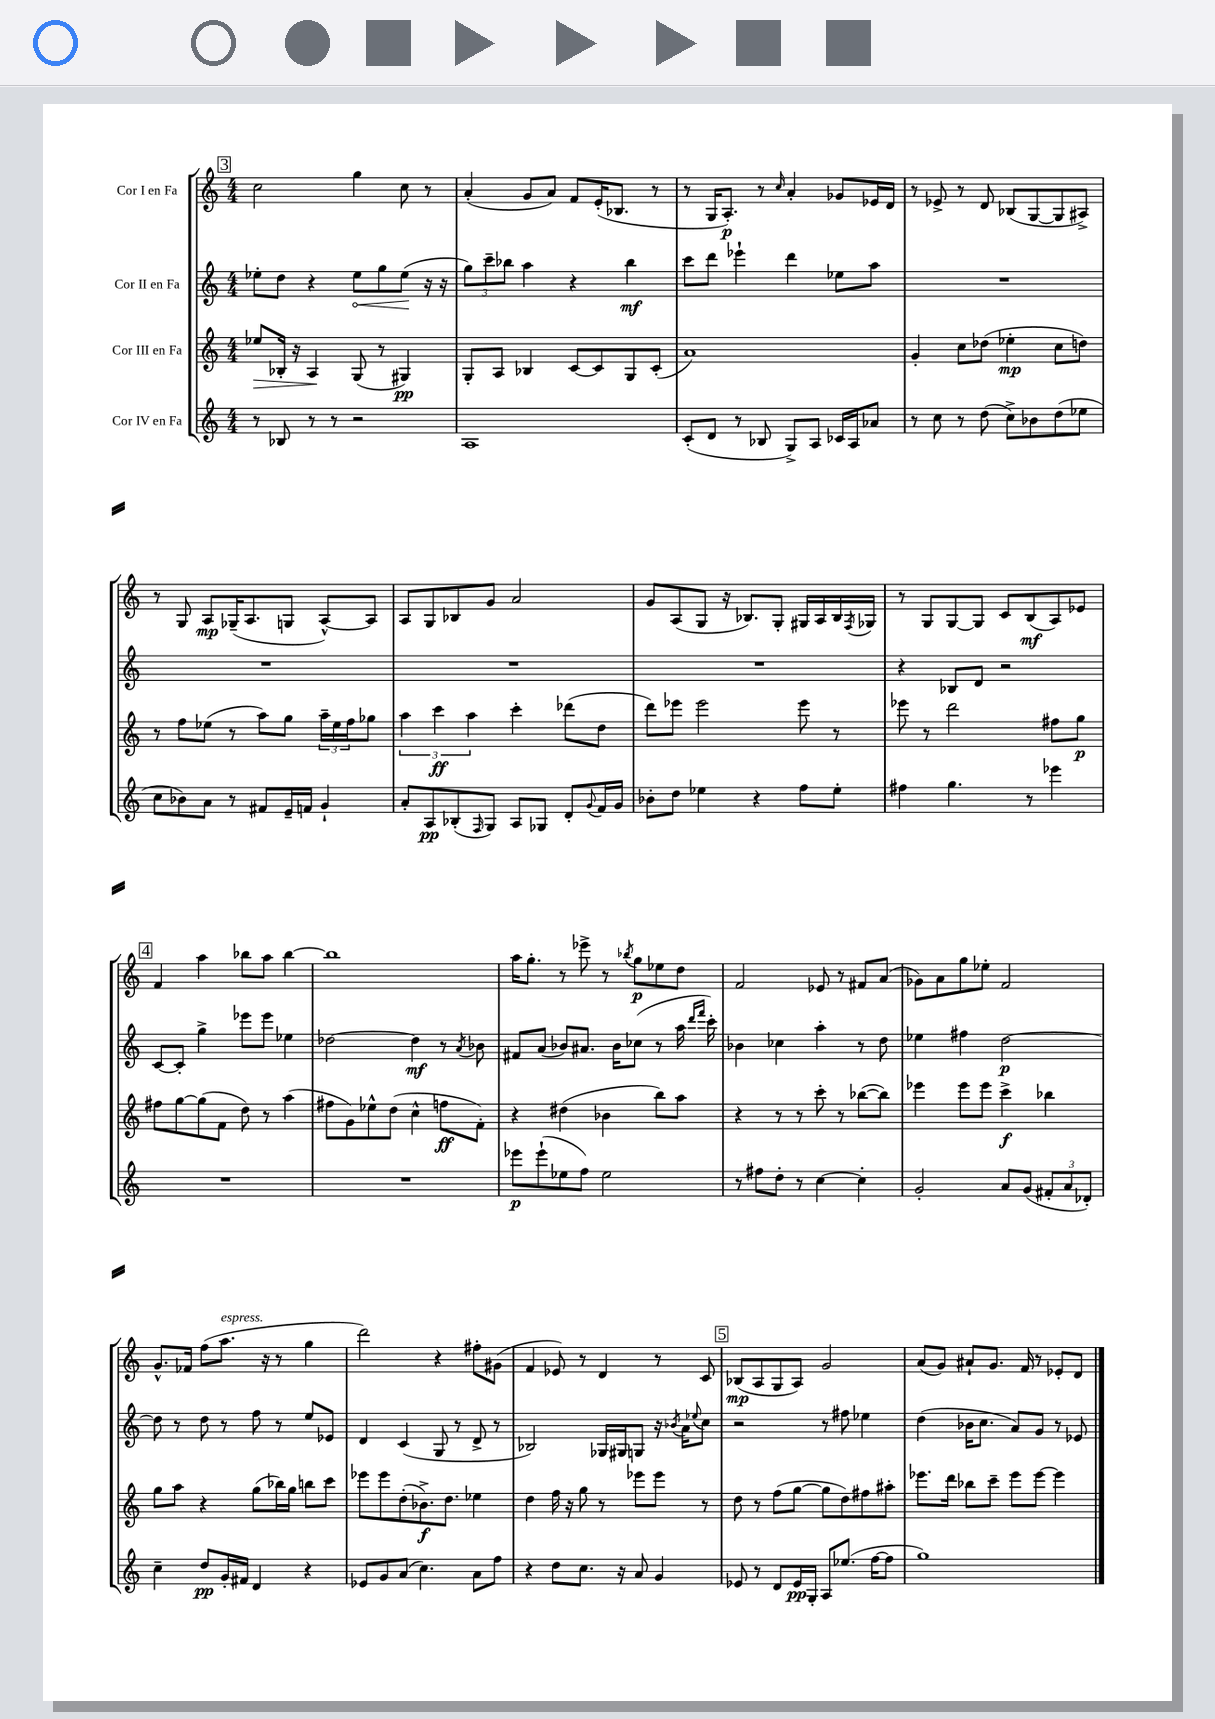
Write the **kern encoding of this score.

**kern	**dynam	**kern	**dynam	**kern	**dynam	**kern	**dynam
*part4	*part4	*part3	*part3	*part2	*part2	*part1	*part1
*staff4	*staff4	*staff3	*staff3	*staff2	*staff2	*staff1	*staff1
*I"Cor IV en Fa	*	*I"Cor III en Fa	*	*I"Cor II en Fa	*	*I"Cor I en Fa	*
*clefG2	*	*clefG2	*	*clefG2	*	*clefG2	*
*k[]	*	*k[]	*	*k[]	*	*k[]	*
*M4/4	*	*M4/4	*	*M4/4	*	*M4/4	*
!!LO:REH:place=s1:t=3
=121	=121	=121	=121	=121	=121	=121	=121
!	!	!	!LO:HP:b	!	!	!	!
8r	.	8ee-X/L	>	8ee-X'\L	.	2cc\	.
8B-X/	.	16B-X'/Jk	.	8dd\J	.	.	.
.	.	16r	.	.	.	.	.
8r	.	4A/	.	4r	.	.	.
8r	.	.	.	.	.	.	.
!	!	!	!	!	!LO:HP:b	!	!
2r	.	(8G/	]	8ee-\L	<	4gg\	.
.	.	8r	.	8gg\	.	.	.
.	.	4G#X/)	pp	(8ee-\J	.	8cc\	.
.	.	.	.	16r	[	8r	.
.	.	.	.	16r	.	.	.
=122	=122	=122	=122	=122	=122	=122	=122
1A	.	8G'/L	.	12gg\L)	.	(4a'/	.
.	.	.	.	12ccc~\	.	.	.
.	.	8A/J	.	.	.	.	.
.	.	.	.	12bb-X\J	.	.	.
.	.	4B-X/	.	4aa\	.	8g/L	.
.	.	.	.	.	.	8a/J)	.
.	.	[8c/L	.	4r	.	8f/L	.
.	.	8c/]	.	.	.	(16e'/K	.
.	.	.	.	.	.	8.B-X/J	.
.	.	8G/	.	4bb-\	mf	.	.
.	.	(8c'/J	.	.	.	8r	.
=123	=123	=123	=123	=123	=123	=123	=123
(8c'/L	.	1a)	.	8ccc\L	.	8r	.
8d/J	.	.	.	8ddd\J	.	16G/KL	.
.	.	.	.	.	.	8.A'/J)	p
8r	.	.	.	4eee-X`\	.	.	.
8B-X/	.	.	.	.	.	8r	.
.	.	.	.	.	.	16qqcc/	.
8G^/L)	.	.	.	4ddd\	.	4a'/	.
8A/J	.	.	.	.	.	.	.
16c-X/LL	.	.	.	8ee-X\L	.	8g-X/L	.
16A/J	.	.	.	.	.	.	.
8a-X/J	.	.	.	8aa\J	.	16e-X/L	.
.	.	.	.	.	.	16d/JJ	.
=124	=124	=124	=124	=124	=124	=124	=124
8r	.	4g'/	.	1r	.	8r	.
8cc\	.	.	.	.	.	8e-X^/	.
8r	.	8cc\L	.	.	.	8r	.
(8dd\	.	(8dd-X\J	.	.	.	8d/	.
8cc^\L)	.	4ee-X'\	mp	.	.	(8B-X/L	.
8b-X\	.	.	.	.	.	[8G/	.
(8dd\	.	8cc\L	.	.	.	8G/]	.
8ee-X\J	.	8ddn\J)	.	.	.	8A#X^/J)	.
!!LO:LB:g=z
=125	=125	=125	=125	=125	=125	=125	=125
8cc\L	.	8r	.	1r	.	8r	.
8b-X\)	.	8ff\L	.	.	.	8G/	.
8a\J	.	(8ee-X\J	.	.	.	8A/L	mp
8r	.	8r	.	.	.	(16G-X~/K	.
.	.	.	.	.	.	8.A/	.
8f#X/L	.	8aa\L)	.	.	.	.	.
16e~/L	.	8gg\J	.	.	.	8Gn/J	.
16fn/JJ	.	.	.	.	.	.	.
4g`/	.	24aa~\LL	.	.	.	[8A^^/L)	.
.	.	24ee-\	.	.	.	.	.
.	.	24ff\J	.	.	.	.	.
.	.	8gg-X\J	.	.	.	8A/J]	.
=126	=126	=126	=126	=126	=126	=126	=126
8a'/L	.	6aa\	.	1r	.	8A/L	.
8A/	pp	.	.	.	.	8G/	.
.	.	6ccc\	ff	.	.	.	.
(8B-X'/	.	.	.	.	.	8B-X/	.
.	.	6aa\	.	.	.	.	.
16qqF/	.	.	.	.	.	.	.
8G/J)	.	.	.	.	.	8g/J	.
8A/L	.	4ccc'\	.	.	.	2a/	.
8G-X/J	.	.	.	.	.	.	.
8d'/L	.	(8ddd-X\L	.	.	.	.	.
8qqg/	.	.	.	.	.	.	.
16f/L	.	8dd\J	.	.	.	.	.
16g/JJ	.	.	.	.	.	.	.
=127	=127	=127	=127	=127	=127	=127	=127
8b-X'\L	.	8ddd\L)	.	1r	.	8g/L	.
8dd\J	.	8eee-X\J	.	.	.	(8A/	.
4ee-X\	.	2eee-\	.	.	.	8G/J	.
.	.	.	.	.	.	16r	.
.	.	.	.	.	.	8.B-X/L)	.
4r	.	.	.	.	.	.	.
.	.	.	.	.	.	8G'/J	.
8ff\L	.	8eee-\	.	.	.	16G#X/LL	.
.	.	.	.	.	.	16A/	.
8ee-'\J	.	8r	.	.	.	16B-/	.
.	.	.	.	.	.	8qF/	.
.	.	.	.	.	.	16G-X/JJ	.
=128	=128	=128	=128	=128	=128	=128	=128
4ff#X\	.	8eee-X\	.	4r	.	8r	.
.	.	8r	.	.	.	8G/L	.
4.gg\	.	2ddd\	.	8B-X/L	.	[8G/	.
.	.	.	.	8d/J	.	8G/J]	.
.	.	.	.	2r	.	8c/L	.
8r	.	.	.	.	.	(8B/	mf
4eee-X\	.	8ff#X\L	.	.	.	8A/)	.
.	.	8gg\J	p	.	.	8e-X/J	.
!!LO:LB:g=z
!!LO:REH:place=s1:t=4
=129	=129	=129	=129	=129	=129	=129	=129
1r	.	8ff#X\L	.	[8c/L	.	4f/	.
.	.	[8gg\	.	8c'/J]	.	.	.
.	.	(8gg\]	.	4gg^\	.	4aa\	.
.	.	8f\J	.	.	.	.	.
.	.	8dd\)	.	8eee-X\L	.	8bb-X\L	.
.	.	8r	.	8eee-\J	.	8aa\J	.
.	.	(4aa\	.	4ee-X\	.	[4bb-\	.
=130	=130	=130	=130	=130	=130	=130	=130
1r	.	8ff#X\L	.	[2dd-X\	.	1bb-]	.
.	.	8g\)	.	.	.	.	.
.	.	8ee-X^^\	.	.	.	.	.
.	.	(8dd\J	.	.	.	.	.
.	.	4cc^^\	.	4dd-\]	mf	.	.
.	.	8ffn\L	ff	8r	.	.	.
.	.	.	.	8qa/	.	.	.
.	.	8f'\J)	.	8b-X\	.	.	.
=131	=131	=131	=131	=131	=131	=131	=131
8eee-X\L	p	4r	.	8f#X/L	.	16aa\KL	.
.	.	.	.	.	.	8.gg'\J	.
(8eee-`\	.	.	.	(8a/J	.	.	.
8ee-X\	.	(4dd#X\	.	8b-X/L)	.	8r	.
8ff\J)	.	.	.	8.a#X/J	.	8eee-X^\	.
2ee-\	.	4b-X\	.	.	.	8r	.
.	.	.	.	16b-\KL	.	.	.
.	.	.	.	.	.	8qbb-X/	.
.	.	.	.	(8cc-X\J	.	8gg\L	p
.	.	8bb\L)	.	8r	.	8ee-X\	.
.	.	8aa\J	.	16aa\	.	8dd\J	.
.	.	.	.	16qqddd/LL	.	.	.
.	.	.	.	16qqfff/JJ	.	.	.
.	.	.	.	16ccc'\)	.	.	.
=132	=132	=132	=132	=132	=132	=132	=132
8r	.	4r	.	4b-X\	.	2f/	.
8ff#X\L	.	.	.	.	.	.	.
8dd'\J	.	8r	.	4cc-X\	.	.	.
8r	.	8r	.	.	.	.	.
[4cc\	.	8ccc'\	.	4aa'\	.	8e-X/	.
.	.	8r	.	.	.	8r	.
4cc'\]	.	([8bb-X\L	.	8r	.	8f#X/L	.
.	.	8bb-\J])	.	8dd\	.	(8a/J	.
=133	=133	=133	=133	=133	=133	=133	=133
2g'/	.	4eee-X\	.	4ee-X\	.	8g-X\L)	.
.	.	.	.	.	.	8a\	.
.	.	8eee-\L	.	4ff#X\	.	8gg\	.
.	.	8eee-\J	.	.	.	8ee-X'\J	.
8a/L	.	4ccc^\	f	[2dd\	p	2f/	.
(8g/J	.	.	.	.	.	.	.
12f#X'/L	.	4bb-X\	.	.	.	.	.
12a/	.	.	.	.	.	.	.
12d-X'/J)	.	.	.	.	.	.	.
!!LO:LB:g=z
=134	=134	=134	=134	=134	=134	=134	=134
4cc~\	.	8gg\L	.	8dd\]	.	8.g^^/L	.
.	.	8aa\J	.	8r	.	.	.
.	.	.	.	.	.	16f-X/Jk	.
8dd/L	pp	4r	.	8dd\	.	(8ff\L	.
!	!	!	!	!	!	!LO:TX:a:i:t=espress.	!
16g'/L	.	.	.	8r	.	8.aa\J	.
16f#X/JJ	.	.	.	.	.	.	.
4d/	.	(8gg\L	.	8ff\	.	.	.
.	.	.	.	.	.	16r	.
.	.	16bb-X\L)	.	8r	.	8r	.
.	.	16gg\JJ	.	.	.	.	.
4r	.	8bbn\L	.	8ee/L	.	4gg\	.
.	.	8ccc\J	.	8e-X/J	.	.	.
=135	=135	=135	=135	=135	=135	=135	=135
8e-X/L	.	8eee-X\L	.	4d/	.	2ddd\)	.
8g/	.	8eee-\	.	.	.	.	.
(8a/J	.	(8dd'\	.	(4c/	.	.	.
4.cc\)	.	8.b-X^\)	f	.	.	.	.
.	.	.	.	8G/	.	4r	.
.	.	8.dd\J	.	.	.	.	.
.	.	.	.	8r	.	.	.
8a\L	.	4ee-X\	.	8d^/	.	8ff#X'\L	.
8ff\J	.	.	.	8r	.	(8g#X\J	.
=136	=136	=136	=136	=136	=136	=136	=136
4r	.	4dd\	.	2B-X/)	.	4f/	.
8dd\L	.	16ff\	.	.	.	8e-X/)	.
.	.	16r	.	.	.	.	.
8.cc\J	.	8gg\	.	.	.	8r	.
.	.	8r	.	16G-X/LL	.	4d/	.
16r	.	.	.	16G#X/J	.	.	.
8a/	.	8eee-X\L	.	8Gn/J	.	.	.
4g/	.	8eee-\J	.	16r	.	8r	.
.	.	.	.	8qb-X/	.	.	.
.	.	.	.	16a\KL	.	.	.
.	.	.	.	8qqee-X/	.	.	.
.	.	8r	.	8cc\J	.	8c/	.
!!LO:REH:place=s1:t=5
=137	=137	=137	=137	=137	=137	=137	=137
8e-X/	.	8dd\	.	2r	.	(8B-X/L	mp
8r	.	8r	.	.	.	8A/	.
8d/L	.	(8ff\L	.	.	.	8G/	.
16e-/L	pp	[8gg\J	.	.	.	8A/J)	.
16G'/JJ	.	.	.	.	.	.	.
8A/L	.	8gg\L]	.	8r	.	2g/	.
(8.ee-X/J	.	8dd\)	.	8ff#X\	.	.	.
.	.	8ff#X\	.	4ee-X\	.	.	.
[16ff\KL	.	.	.	.	.	.	.
8ff\J]	.	8aa#X'\J	.	.	.	.	.
=138	=138	=138	=138	=138	=138	=138	=138
1gg)	.	8.eee-X\L	.	(4dd\	.	(8a/L	.
.	.	.	.	.	.	8g/J)	.
.	.	16ddd\Jk	.	.	.	.	.
.	.	8bb-X\L	.	16b-X\KL	.	8a#X`/L	.
.	.	.	.	8.cc\J	.	.	.
.	.	8ccc~\J	.	.	.	8.g/J	.
.	.	8eee-\L	.	8a/L)	.	.	.
.	.	.	.	.	.	16f/	.
.	.	[8eee-\J	.	8g/J	.	8r	.
.	.	4eee-\]	.	8r	.	8e-X'/L	.
.	.	.	.	8e-X/	.	8d/J	.
==	==	==	==	==	==	==	==
*-	*-	*-	*-	*-	*-	*-	*-
